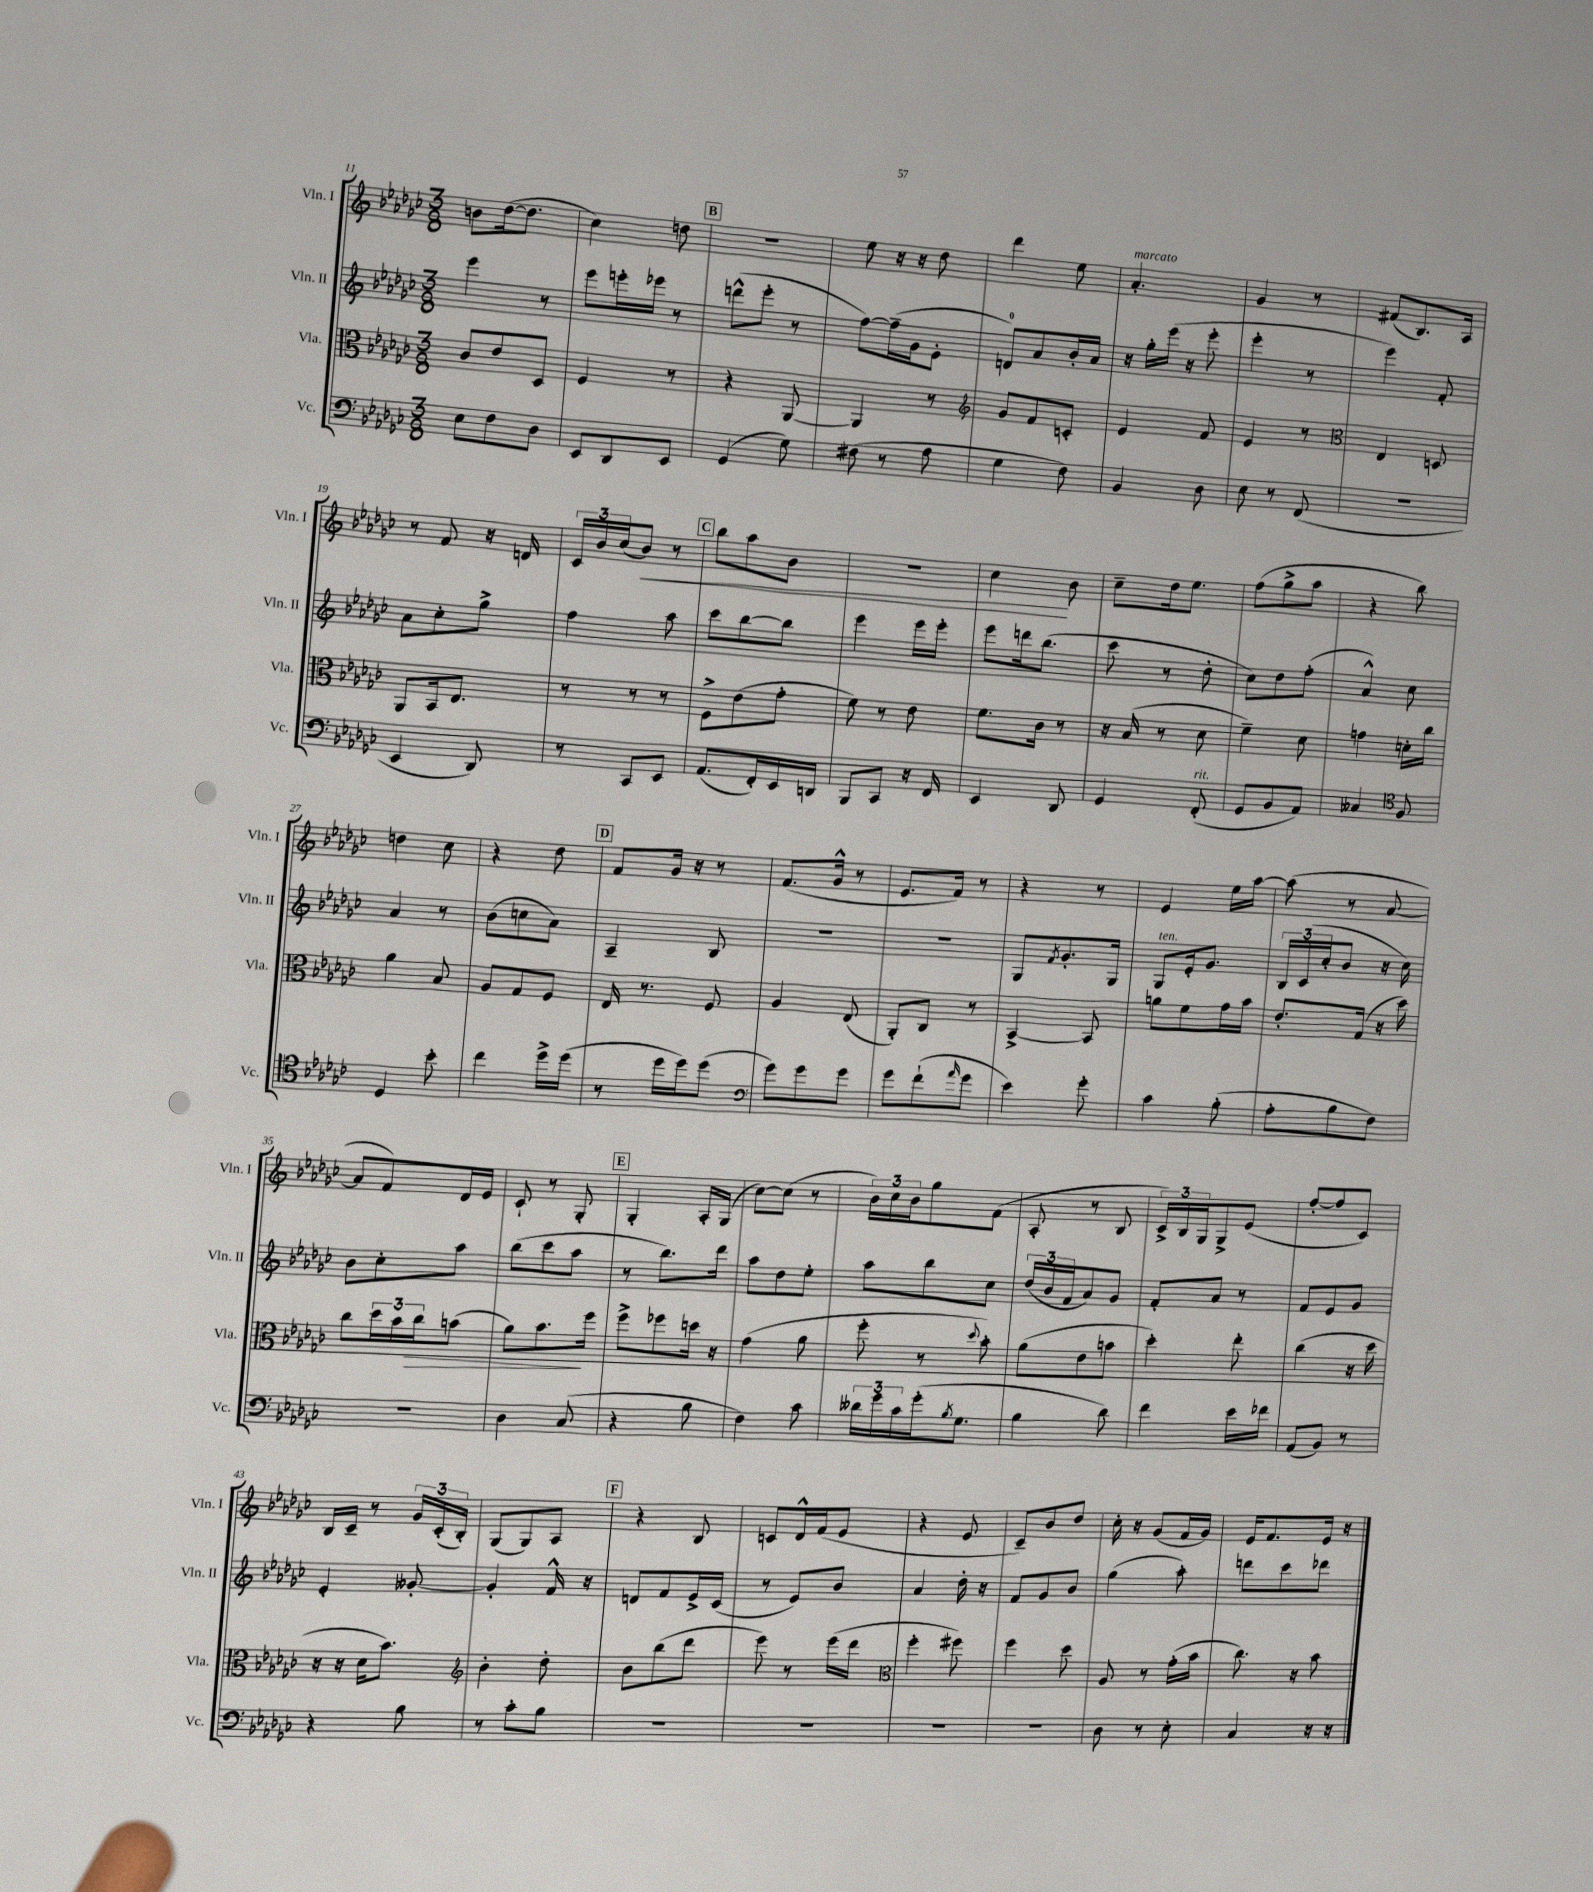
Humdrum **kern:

**kern	**kern	**kern	**kern
*staff4	*staff3	*staff2	*staff1
*clefF4	*clefC3	*clefG2	*clefG2
*k[b-e-a-d-g-c-]	*k[b-e-a-d-g-c-]	*k[b-e-a-d-g-c-]	*k[b-e-a-d-g-c-]
*M3/8	*M3/8	*M3/8	*M3/8
8E-\L	8c-/L	4eee-\	8b\L
8F\	8e-/	.	([16dd-\k
.	.	.	8.dd-\]J
8D-\J	8D-/J	8r	.
=	=	=	=
8EE-/L	4F/	8eee-\L	4cc-\)
8DD-/	.	16eee'\L	.
.	.	16eee-\JJ	.
8EE-/J	8r	8r	8dd\
=	=	=	=
(4GG-/	4r	(8ddd^^\L	4.r
.	.	8eee-'\J	.
8G-\)	[8AA-/	8r	.
=	=	=	=
(8F#\	4AA-/]	[8ff\L)	8ee-\
8r	.	(16ff~\]L	16r
.	.	16g-\J	16r
8A-\	8r	8e-'\J	8dd-\
=	=	=	=
*	*clefG2	*	*
4G-\	8g-/L	8d/L)	4ddd-\
.	8f/	8a-/	.
8F\)	8c'/J	16b-'/L	8ee-\
.	.	16a-/JJ	.
=	=	=	=
4BB-/	4e-/	16r	4.a-'/
.	.	16gg-'\LL	.
.	.	(16eee-\JJ	.
.	.	16r	.
8D-\	8f/	8eee-'\	.
=	=	=	=
8E-\	4e-/	4eee-'\	4g-/
8r	.	.	.
(8FF/	8r	8r	8r
=	=	=	=
*	*clefC3	*	*
4.r	4E-/	4eee-\)	(8f#/L
.	.	.	8.B-/)
.	8D/	8f'/	.
.	.	.	16A-/Jk
=	=	=	=
4EE-/	8AA-/L	8a-\L	8r
.	16BB-/k	8cc-'\	8f/
.	8.E-/J	.	.
8DD-/)	.	8gg-^\J	16r
.	.	.	16d/
=	=	=	=
8r	8r	4ff\	24c-/LL
.	.	.	24b-/
.	.	.	(24cc-/J
8CC-/L	8r	.	8b-/J)
8EE-/J	8r	8aa-\	8r
=	=	=	=
(8.AA-/L	8F^\L	8ccc-\L	8bb-\L
.	(8e-\	[8bb-\	8aa-\
16FF'/L)	.	.	.
16EE-/	8g-'\J	8bb-\]J	8b-\J
16DD/JJ	.	.	.
=	=	=	=
8BBB-/L	8f\)	4eee-\	4.r
8CC-/J	8r	.	.
16r	8e-\	16eee-\LL	.
16FF/	.	16eee-'\JJ	.
=	=	=	=
4EE-/	8.f\L	8eee-\L	4cc-\
.	.	16ddd\k	.
.	16c-\Jk	(8.bb-\J	.
8DD-/	8r	.	8b-\
=	=	=	=
4GG-/	16r	8ccc-\	8cc-~\L
.	(16B-/	.	.
.	8r	8r	16dd-\k
.	.	.	8.ee-\J
(8FF'/	8d-\	8dd-'\	.
=	=	=	=
8GG-/L	4f~\)	8cc-\L)	(8ff\L
8BB-/	.	8dd-\	8gg-^\
8AA-/J)	8d-\	(8ff'\J	8aa-\J
=	=	=	=
4C--/	4g\	4a-^^/)	4r
*clefC4	*	*	*
8F/	16d'\LL	8cc-\	8bb-\)
.	16cc-\JJ	.	.
=	=	=	=
4D-/	4a-\	4a-/	4dd\
8b-'\	8B-/	8r	8cc-\
=	=	=	=
4cc-\	8A-/L	(8b-\L	4r
.	8G-/	8cc\	.
16dd-^\LL	8F/J	8a-\J)	8dd-\
(16dd-\JJ	.	.	.
=	=	=	=
8r	16E-/	4A-~/	8f/L
.	8.r	.	.
16dd-\LL	.	.	16g-/Jk
16dd-\J)	.	.	16r
(8dd-\J	8F/	8B-/	8r
=	=	=	=
*clefF4	*	*	*
8g-\L)	4A-/	4.r	(8.f/L
8g-\	.	.	.
.	.	.	16g-^^/Jk
8g-\J	(8E-/	.	8r
=	=	=	=
8g-\L	8AA-'/L)	4.r	8.e-/L
(8f`\	8C-/J	.	.
.	.	.	16f/Jk)
16qqa-/	.	.	.
8g-\J	8r	.	8r
=	=	=	=
4e-\)	[4BB-^/	8G-/L	4r
.	.	8qf/	.
.	.	8.g-'/	.
8g-'\	8BB-/]	.	8r
.	.	16G-/Jk	.
=	=	=	=
4c-\	8a\L	8G-/L	4e-/
.	8f\	16e-'/k	.
.	.	8.g-/J	.
(8B-'\	16g-\L	.	16ee-\LL
.	16b-\JJ	.	[16aa-\JJ
=	=	=	=
8A-'\L	8.e-'/L	24B-/LL	(8aa-\]
.	.	(24c-/	.
.	.	24cc-'/J	.
8B-\	.	8b-/J	8r
.	(16G-/Jk	.	.
8F\J)	16r	16r	[8a-/
.	16dd-\)	16cc-\)	.
=	=	=	=
4.r	8cc-\L	8b-\L	8a-/]L
.	24dd-\L	8cc-'\	8f/)
.	24b-\	.	.
.	24cc-\J	.	.
.	(8b\J	8aa-\J	16d-/L
.	.	.	16e-/JJ
=	=	=	=
4D-\	8a-\L)	(8bb-\L	8c-`/
.	8.b-\	8ccc-\	8r
(8C-/	.	8aa-\J	8G-'/
.	16ff\Jk	.	.
=	=	=	=
4r	8ff^\L	8r	4G-'/
.	8ff-\	8.bb-\L)	.
8B-\	16dd\Jk	.	16A-'/LL
.	16r	16ddd-\Jk	(16G-/JJ
=	=	=	=
4F\)	(4g-\	8aa-\L	[8cc-\L)
.	.	8dd-\	(8cc-\]J
8c-\	8a-\	8ee-'\J	8r
=	=	=	=
24d--\LL	8ff'\	8aa-\L	24b-\LL)
24g-\	.	.	24cc-\
24c-\	.	.	24b-\J
(16g-'\J	8r	8bb-\	8gg-\
8qB-/	.	.	.
8.G-\J	.	.	.
.	8qqdd-/	.	.
.	8b-'\)	8cc-\J	(8f\J
=	=	=	=
4B-\	(8a-\L	(24dd-/LL	8A-'/
.	.	24b-/	.
.	.	24f/J	.
.	8e-\	8a-/)	8r
8d-\)	8b\J	8g-/J	8B-/
=	=	=	=
4f\	4dd-'\)	8f'/L	24c-^/LL)
.	.	.	24B-/
.	.	.	24G-/J
.	.	8a-/J	8G-^/
16e-\LL	8ee-'\	8r	(8e-/J
16f-\JJ	.	.	.
=	=	=	=
(8AA-/L	(4cc-\	8f/L	[8ff'/L
8BB-/J)	.	8e-/	8ff/]
8r	16r	8g-/J	8c-/J)
.	16dd-\	.	.
=	=	=	=
4r	16r	4e-'/	16B-/LL
.	16r	.	16c-~/JJ
.	16d-\LK	.	8r
.	8.b-\J)	.	.
8B-\	.	[8g--'/	24g-/LL
.	.	.	(24c-'/
.	.	.	24B-'/JJ)
=	=	=	=
*	*clefG2	*	*
8r	4b-'\	4g--'/]	(8G-/L
8c-'\L	.	.	8G-/)
8B-\J	8dd-'\	16f^^/	8A-/J
.	.	16r	.
=	=	=	=
4.r	8b-\L	8d/L	4r
.	(8bb-\	8f/	.
.	8ddd-\J	16e-^/L	8B-/
.	.	(16c-/JJ	.
=	=	=	=
4.r	8eee-\)	8r	8c/L
.	8r	8e-/L)	16d-^^/L
.	.	.	(16f/J
.	(16eee-\LL	8b-/J	8e-/J
.	16ddd-\JJ	.	.
=	=	=	=
*	*clefC3	*	*
4.r	4ff'\	4a-/	4r
.	8ff#\)	16dd-'\	8e-/
.	.	16r	.
=	=	=	=
4.r	4ff\	8f/L	8c-~/L)
.	.	8g-/	8b-/
.	8dd-\	8b-/J	8dd-/J
=	=	=	=
8D-\	8A-/	(4gg-\	16cc-'\
.	.	.	16r
8r	8r	.	(8g-/L
8E-'\	(16g-'\LL	8aa-'\)	16f/L
.	16b-\JJ	.	16g-/JJ)
=	=	=	=
4C-/	8.cc-\)	8ddd\L	16e-/LK
.	.	.	8.f/
.	.	8ccc-\	.
.	16r	.	.
16r	8b-\	8ddd-\J	16e-/Jk
16r	.	.	16r
==	==	==	==
*-	*-	*-	*-
